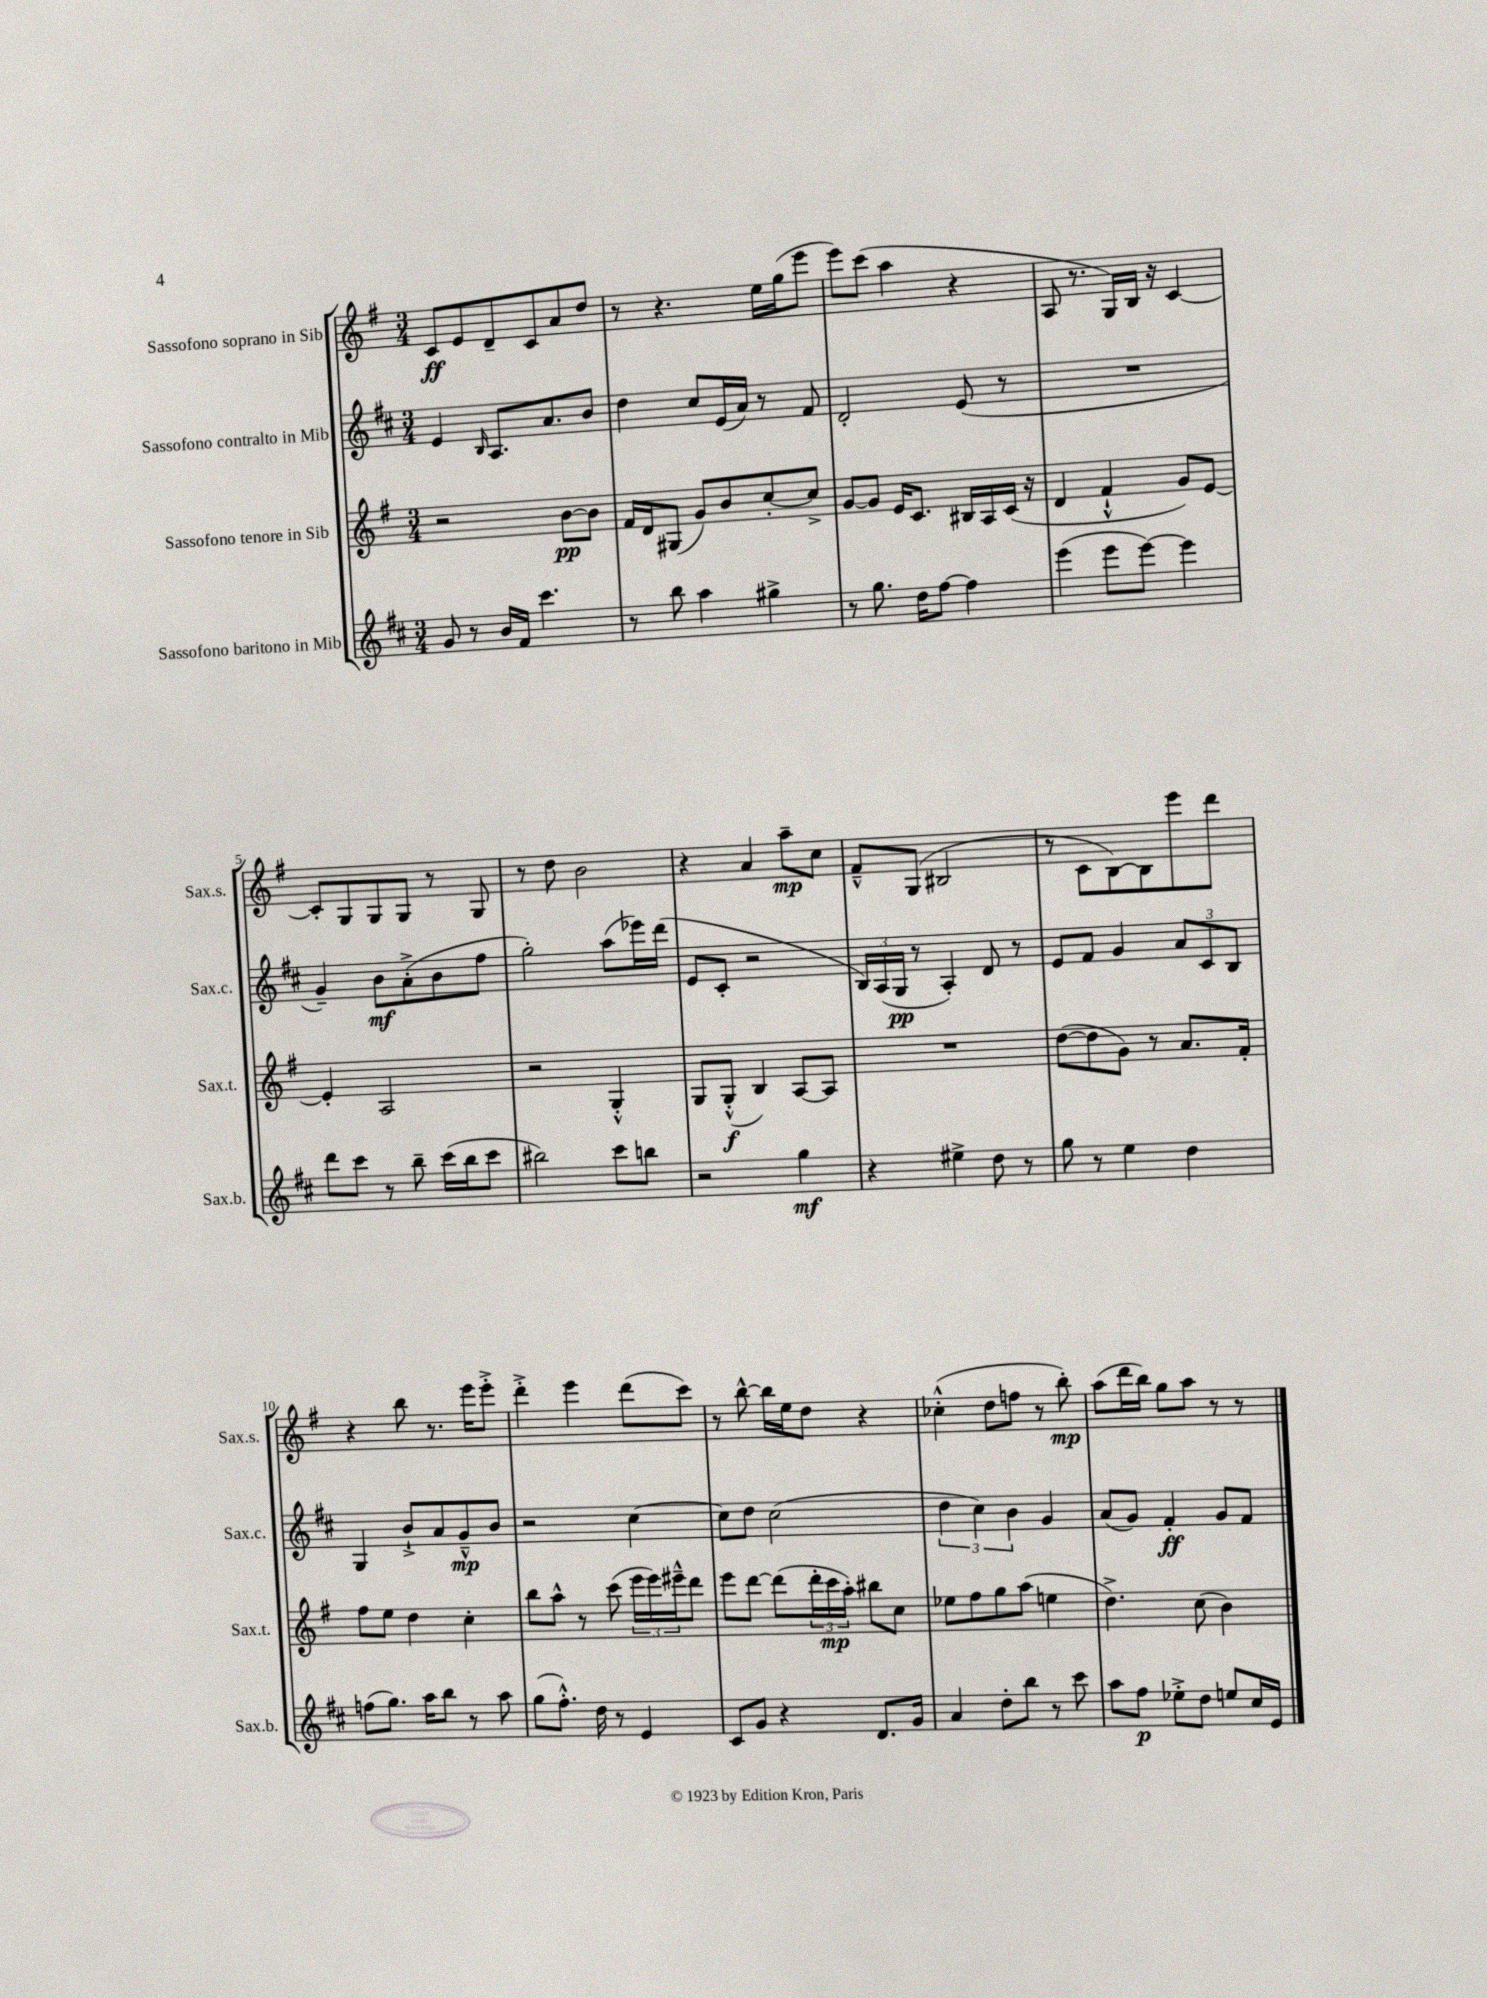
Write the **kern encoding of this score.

**kern	**kern	**kern	**kern
*staff4	*staff3	*staff2	*staff1
*clefG2	*clefG2	*clefG2	*clefG2
*k[f#c#]	*k[f#]	*k[f#c#]	*k[f#]
*M3/4	*M3/4	*M3/4	*M3/4
8g	2r	4e	8c
8r	.	.	8e
.	.	16qqB	.
16b	.	8.A	8d~
16f#	.	.	.
4.ccc#	.	.	8c
.	.	8.a	.
.	[8b	.	8a
.	8b]	8b	8dd
=	=	=	=
8r	16f#	4dd	8r
.	16d	.	.
8bb	(8G#	.	4.r
4aa	8g)	8cc#	.
.	8b	(16e	.
.	.	16a)	.
4gg#^	[8cc'	8r	16ee
.	.	.	(16gg
.	8cc^]	8f#	8eee
=	=	=	=
8r	[8g	2d'	8eee)
8.gg	8g]	.	(8ccc
.	16e	.	4aa
16dd	8.c	.	.
[8ff#	.	.	.
4ff#]	16B#	(8e	4r
.	16A	.	.
.	(16c	8r	.
.	16r	.	.
=	=	=	=
(4eee	4d	2.r	8A
.	.	.	8.r
8eee	4f#`^^	.	.
.	.	.	16G)
[8eee)	.	.	16B
.	.	.	16r
4eee]	8g)	.	[4c
.	[8e	.	.
=	=	=	=
8ddd	4e']	4g~)	8c']
8ccc#	.	.	8G
8r	2A	8b	8G
8bb~	.	(8a'^	8G
(16ccc#	.	8b	8r
16bb	.	.	.
8ccc#	.	8ff#	8G
=	=	=	=
2bb#)	2r	2gg')	8r
.	.	.	8dd
.	.	.	2b
8ccc#	4G'^^	(8aa	.
8bb	.	16eee-)	.
.	.	(16ddd	.
=	=	=	=
2r	8G	8e	4r
.	(8G'^^	8c#'	.
.	4B)	2r	4a
4gg	[8A	.	8aa~
.	8A]	.	8cc
=	=	=	=
4r	2.r	24B)	8f#~^^
.	.	(24A	.
.	.	24G	.
.	.	8r	(8G
4ee#^	.	4A')	2B#
8dd	.	8d	.
8r	.	8r	.
=	=	=	=
8gg	([8dd	8e	8r
8r	8dd]	8f#	8c
4ee	8g)	4g	[8B)
.	8r	.	8B]
4dd	8.a	12a	8eee
.	.	12c#	.
.	.	.	8ddd
.	.	12B	.
.	16f#'	.	.
=	=	=	=
(8ff	8ff#	4G	4r
8.gg)	8ee	.	.
.	4dd	8b`^	8bb
16aa	.	.	.
8bb	.	8a	8.r
8r	4cc'	8g~^^	.
.	.	.	16eee
8aa	.	8b	8eee'^
=	=	=	=
(8gg	8bb	2r	4ddd'^
8.ff#'^^)	8aa^^	.	.
.	8r	.	4eee
16dd	.	.	.
8r	(8ccc	.	.
4e	24eee	[4cc#	(8ddd
.	24eee)	.	.
.	24eee#~^^	.	.
.	8ddd	.	8ccc)
=	=	=	=
8c#	8eee	8cc#]	8r
8g	[8ddd	8dd	[8bb^^
4r	(8ddd]	(2cc#	16bb]
.	.	.	16ee
.	24ddd'	.	8dd
.	24ccc	.	.
.	24aa')	.	.
8.d	8bb#	.	4r
.	8cc	.	.
16g	.	.	.
=	=	=	=
4a	8ee-	6dd	(4cc-'^^
.	8ff#	.	.
.	.	6cc#)	.
8dd'	8gg	.	8dd
.	.	6b	.
8bb	(8aa	.	8ff
8r	4ee	4g	8r
8ccc#	.	.	8bb')
=	=	=	=
8aa	4.dd^)	(8a	(8aa
8ff#	.	8g)	16ddd
.	.	.	16bb)
8ee-'^	.	4f#'	8gg
8dd	(8cc	.	8aa
8ee	4b)	8g	8r
16cc#	.	8f#	8r
16e	.	.	.
==	==	==	==
*-	*-	*-	*-
